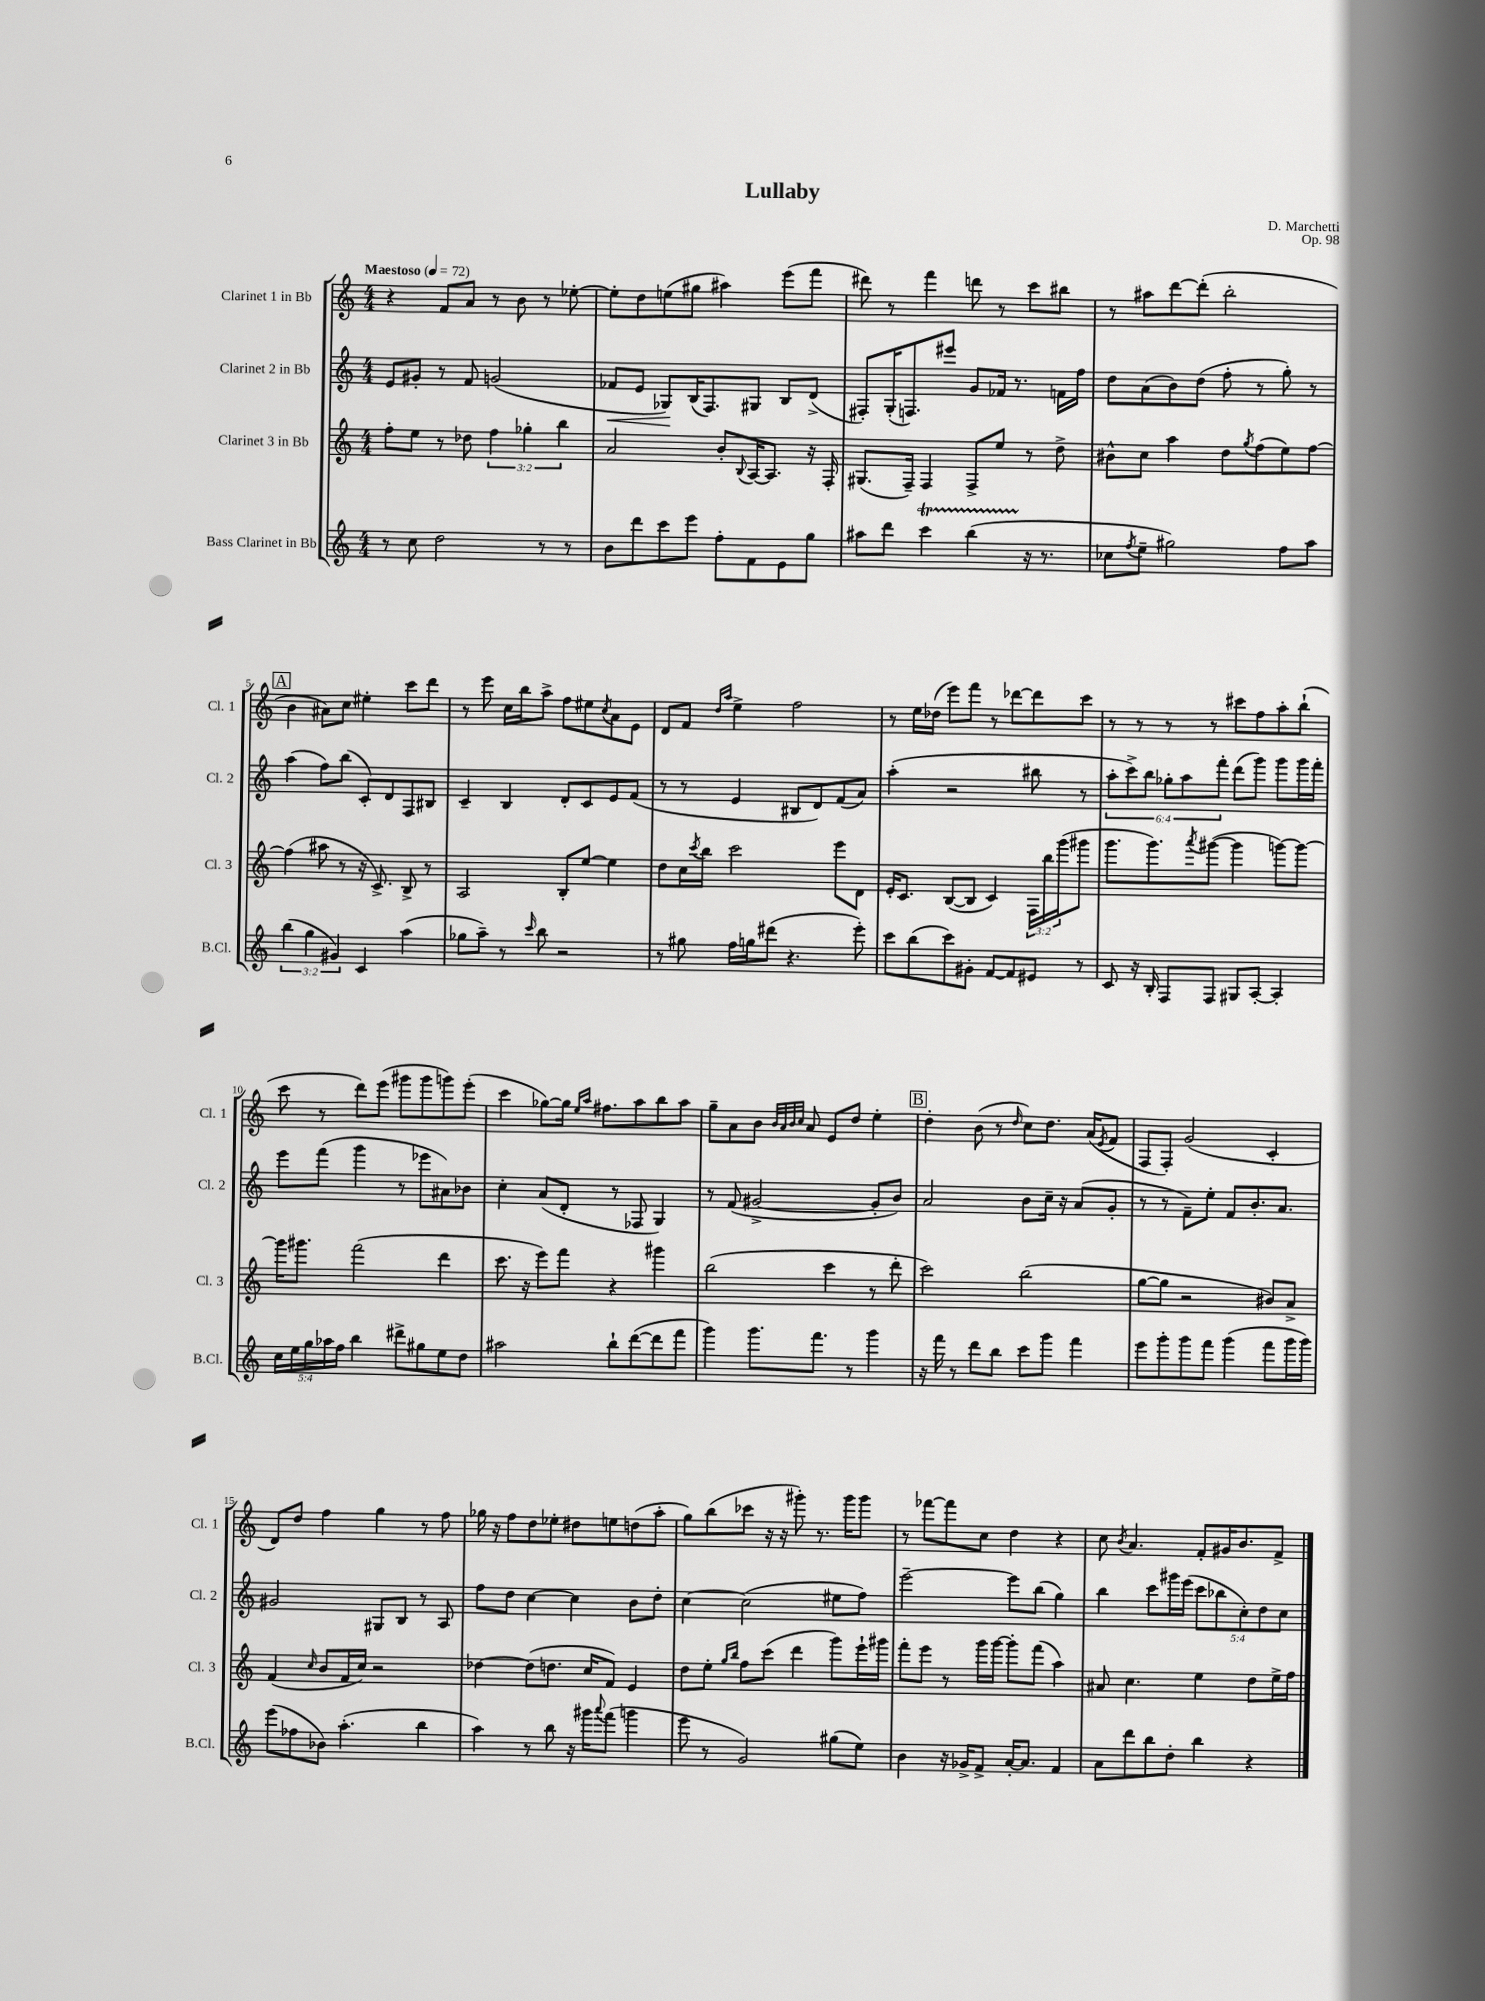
\header { title = "Lullaby" composer = "D. Marchetti" opus = "Op. 98" }
<<
\new StaffGroup <<
\new Staff = "s0" \with { instrumentName = "Clarinet 1 in Bb" shortInstrumentName = "Cl. 1" } {
    \clef treble \key c \major \numericTimeSignature \time 4/4 \tempo "Maestoso" 4 = 72
    r4 f'8 a'8 r8 b'8 r8 ees''8~-. |
    ees''8-. d''8 e''8( gis''8 ais''4) e'''8( f'''8 |
    dis'''8) r8 f'''4 d'''8 r8 c'''8 bis''8 |
    r8 ais''8 d'''8~ d'''8-.( b''2-. |
    \mark \markup { \box "A" } b'4 ais'8) c''8 eis''4-. c'''8 d'''8 |
    r8 e'''8 c''16 b''16 a''8-> f''8 eis''8 \acciaccatura { c''8 } a'8 e'8 |
    d'8 f'8 \grace { d''16 a''16 } e''4-> f''2 |
    r8 e''16 des''16( e'''8) f'''8 r8 des'''8~ des'''8 c'''8 |
    r8 r8 r8 r8 cis'''8 f''8 a''8-. b''8-!( |
    c'''8 r8 d'''8) e'''8( gis'''8 gis'''8 g'''8) e'''8-.( |
    c'''4 ges''8~) ges''16 \grace { e''16 a''16 } fis''8. a''8 b''8 a''8 |
    g''8-- a'8 b'8 \grace { b'32 a'32 b'32 c''32 } a'8 e'8 d''8 e''4-. |
    \mark \markup { \box "B" } d''4-. b'8( r8 \grace { d''16 } c''8) d''8. a'16( \acciaccatura { e'8 } f'8 |
    f8 f8-.) g'2( c'4-. |
    d'8) d''8 f''4 g''4 r8 f''8 |
    ges''16 r16 f''8 d''8 ees''8-. dis''8 e''8 d''8( a''8-. |
    g''8) b''8( ces'''8 r16 r16 gis'''8-.) r8. gis'''16 gis'''8 |
    r8 fes'''8~ fes'''8 c''8 d''4 r4 |
    c''8 \acciaccatura { b'8 } a'4. f'8-. gis'16 b'8. f'8-> \bar "|." |
}
\new Staff = "s1" \with { instrumentName = "Clarinet 2 in Bb" shortInstrumentName = "Cl. 2" } {
    \clef treble \key c \major \numericTimeSignature \time 4/4 \override Staff.TupletNumber.text = #tuplet-number::calc-fraction-text
    e'8 gis'8-. r8 f'8 g'2( |
    fes'8\< e'8 ges8\!) b16( f8.) gis8 b8 d'8->( |
    fis8-.) g16-.( f8.) eis'''8 g'8 fes'16 r8. f'16 f''16 |
    d''8 a'8( b'8) d''8( f''8-. r8 g''8-.) r8 |
    \mark \markup { \box "A" } a''4( f''8) b''8( c'8-.) d'8 f8 bis8 |
    c'4-- b4 d'8-. c'8 e'8 f'8( |
    r8 r8 e'4 bis8 d'8) f'8( a'8) |
    a''4-.( r2 bis''8 r8 |
    \tuplet 6/4 { a''8-. c'''8->) b''8 ges''8-. a''8 f'''8-. } d'''8( g'''8) g'''8 g'''16 f'''16-. |
    e'''8 f'''8( g'''4 r8 ees'''8 ais'8) bes'8 |
    c''4-. a'8( d'8-. r8 fes8 g4) |
    r8 f'8( gis'2~-> gis'8-. b'8) |
    \mark \markup { \box "B" } a'2 b'8 c''16-- r16 a'8( g'8-. |
    r8 r8 f'8--) e''8-. f'8 b'8.-. a'8. |
    gis'2 gis8 b8 r8 a8 |
    f''8 d''8 c''4~ c''4 b'8 d''8-. |
    c''4~ c''2( eis''8 f''8) |
    e'''2~-- e'''8 b''8( g''4) |
    b''4 c'''8 gis'''16 e'''16( \tuplet 5/4 { c'''8 bes''8 c''8-.) d''8 c''8 } \bar "|." |
}
\new Staff = "s2" \with { instrumentName = "Clarinet 3 in Bb" shortInstrumentName = "Cl. 3" } {
    \clef treble \key c \major \numericTimeSignature \time 4/4 \override Staff.TupletNumber.text = #tuplet-number::calc-fraction-text
    f''8-. e''8 r8 des''8 \tuplet 3/2 { f''4 ges''4-. b''4 } |
    a'2 b'8-. \appoggiatura { b8 } a16~ a8. r16 f16-. |
    gis8.( f16--) f4 f8-> e''8 r8 d''8-> |
    bis'8-^ c''8 a''4 d''8 \acciaccatura { g''8 } f''8( e''8) f''8~ |
    \mark \markup { \box "A" } f''4( ais''8 r8 r16 c'8.->) b8-> r8 |
    a2 b8-. e''8~ e''4 |
    d''8 c''16 \acciaccatura { c'''8 } b''16 c'''2 e'''8 d'8 |
    e'16-. c'8. b8~( b8 c'4) \tuplet 3/2 { f16 b''16 g'''16( } gis'''8 |
    g'''8. g'''8.) \acciaccatura { a'''8 } gis'''8~( gis'''4 g'''8~) g'''8~ |
    g'''16 gis'''8. f'''2( d'''4 |
    c'''8. r16 e'''8) f'''8 r4 gis'''4 |
    b''2( c'''4 r8 d'''8-. |
    \mark \markup { \box "B" } c'''2) b''2( |
    g''8~ g''8 r2 bis'8) a'8-> |
    f'4( \grace { c''16 } b'8 f'16 c''16) r2 |
    des''4~ des''8( d''8. c''16 f'8) e'4 |
    d''8 e''8-. \grace { g''16 b''16 } f''8 c'''8( d'''4 g'''8) e'''16-! gis'''16 |
    f'''8-. e'''8 r8 g'''16 g'''16~ g'''8-. f'''8( a''4) |
    ais'8 c''4. e''4 d''8 e''16-> f''16 \bar "|." |
}
\new Staff = "s3" \with { instrumentName = "Bass Clarinet in Bb" shortInstrumentName = "B.Cl." } {
    \clef treble \key c \major \numericTimeSignature \time 4/4 \override Staff.TupletNumber.text = #tuplet-number::calc-fraction-text
    r8 c''8 d''2 r8 r8 |
    b'8 d'''8 c'''8 e'''8 f''8-. f'8 e'8 g''8 |
    ais''8 d'''8 c'''4\startTrillSpan b''4( r16\stopTrillSpan r8. |
    ces''8 \acciaccatura { f''8 } e''8-- gis''2) f''8 a''8 |
    \mark \markup { \box "A" } \tuplet 3/2 { b''4( g''4 gis'4) } c'4 a''4( |
    ges''8 a''8--) r8 \grace { c'''16 } b''8 r2 |
    r8 gis''8 f''16 g''16 dis'''8( r4. e'''8-.) |
    c'''8 b''8( c'''8) gis'8-. f'8~ f'8 eis'8 r8 |
    c'8 r16 b16-. f8 f8 gis8 a8~-. a4-. |
    \tuplet 5/4 { c''16 e''16 g''16 aes''16 f''16 } b''4 dis'''8-> gis''8 e''8 d''8 |
    ais''2 b''8-! d'''8~( d'''8 f'''8 |
    g'''4) g'''8. f'''8. r8 g'''4 |
    \mark \markup { \box "B" } r16 f'''16 r8 d'''8 b''8 c'''8 g'''8 f'''4 |
    e'''8 g'''8-. g'''8 f'''8 g'''4( f'''8 g'''16 g'''16) |
    e'''8( fes''8 bes'8) a''4.-.( b''4 |
    a''4) r8 b''8 r16 gis'''16 \appoggiatura { a'''8 } f'''8( g'''4 |
    e'''8 r8 g'2) gis''8( e''8) |
    b'4 r16 ges'16-> f'8-> a'16~-. a'8. f'4 |
    a'8 d'''8 b''8 d''8-. b''4 r4 \bar "|." |
}
>>
>>
